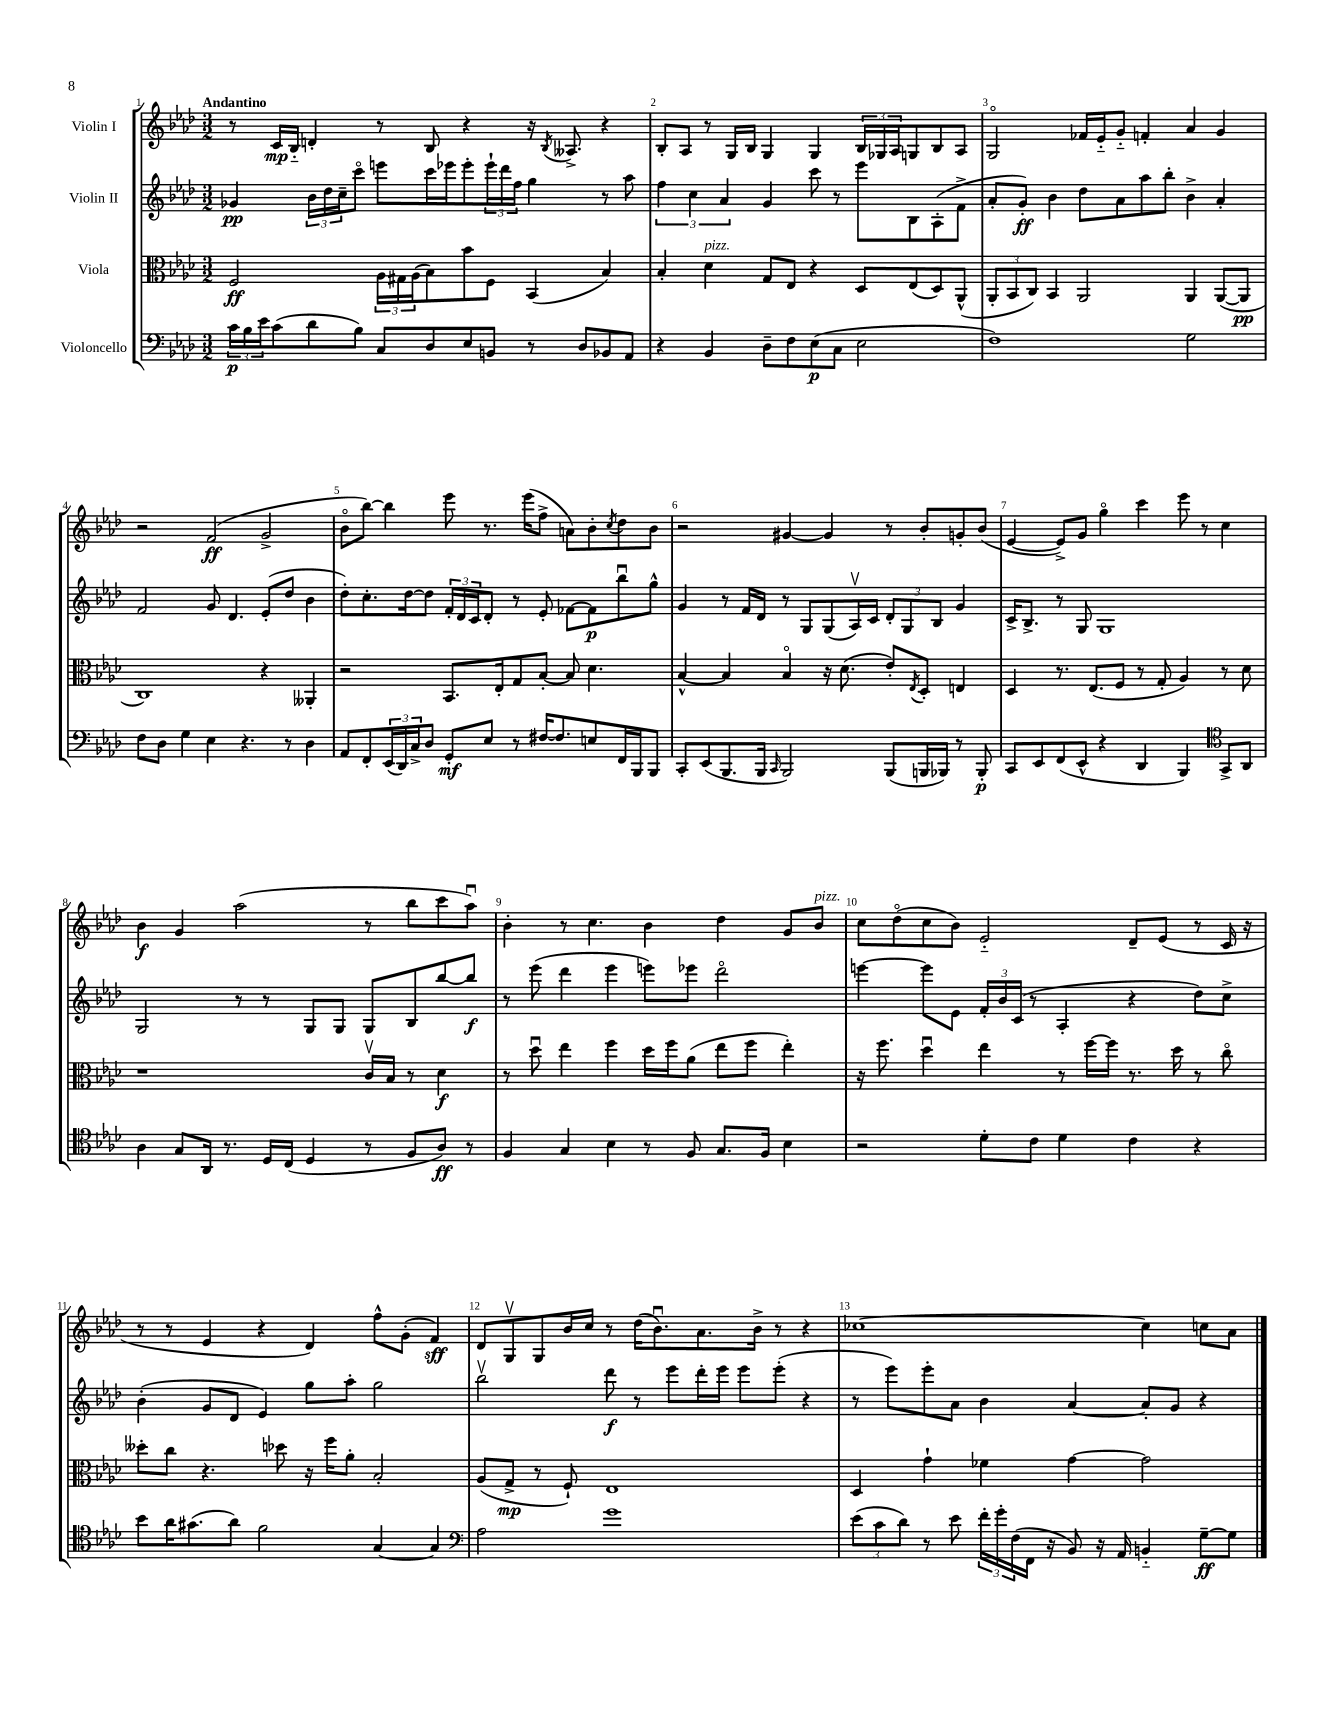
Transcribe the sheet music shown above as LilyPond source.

<<
\new StaffGroup <<
\new Staff = "s0" \with { instrumentName = "Violin I" } {
    \clef treble \key aes \major \numericTimeSignature \time 3/2 \tempo "Andantino"
    r8 c'16\mp bes16-_ d'4-. r8 bes8 r4 r16 \acciaccatura { bes8 } aeses8.-> r4 |
    bes8-. aes8 r8 g16 bes16 g4 g4 \tuplet 3/2 { bes16 ges16 aes16 } g8 bes8 aes8 |
    g2\flageolet fes'16 ees'16-_ g'8-_ f'4-. aes'4 g'4 |
    r2 f'2\ff( g'2-> |
    bes'8\flageolet bes''8~) bes''4 ees'''8 r8. ees'''16( f''8-> a'8) bes'8-. \acciaccatura { c''8 } des''8 bes'8 |
    r2 gis'4~ gis'4 r8 bes'8-. g'8-. bes'8( |
    ees'4~ ees'8->) g'8 g''4\flageolet c'''4 ees'''8 r8 c''4 |
    bes'4\f g'4 aes''2( r8 bes''8 c'''8 aes''8\downbow) |
    bes'4-. r8 c''4. bes'4 des''4 g'8 bes'8^\markup { \italic "pizz." } |
    c''8 des''8\flageolet( c''8 bes'8) ees'2-_ des'8-- ees'8( r8 c'16 r16 |
    r8 r8 ees'4 r4 des'4) f''8-^ g'8-.( f'4\sff) |
    des'8 g8\upbow g8 bes'16 c''16 r8 des''16( bes'8.\downbow) aes'8. bes'16-> r8 r4 |
    ces''1~ ces''4 c''8 aes'8 \bar "|." |
}
\new Staff = "s1" \with { instrumentName = "Violin II" } {
    \clef treble \key aes \major \numericTimeSignature \time 3/2
    ges'4\pp \tuplet 3/2 { bes'16 des''16 c''16-- } c'''8\flageolet e'''8 c'''16 ees'''16 ees'''8-. \tuplet 3/2 { ees'''16-! des'''16 f''16 } g''4 r8 aes''8 |
    \tuplet 3/2 { f''4 c''4 aes'4 } g'4 c'''8 r8 ees'''8 bes8 aes8-.( f'8-> |
    aes'8-. g'8-.\ff) bes'4 des''8 aes'8 aes''8 bes''8-. bes'4-> aes'4-. |
    f'2 g'8 des'4. ees'8-.( des''8 bes'4 |
    des''8-.) c''8.-. des''16~ des''8 \tuplet 3/2 { f'16-. des'16 c'16 } des'8-. r8 ees'8-. fes'8~ fes'8\p bes''8\downbow g''8-^ |
    g'4 r8 f'16 des'16 r8 g8 g8( aes16\upbow) c'16 \tuplet 3/2 { des'8-. g8 bes8 } g'4 |
    c'16-> bes8.-> r8 g8 g1 |
    g2 r8 r8 g8 g8 g8 bes8 bes''8~ bes''8\f |
    r8 ees'''8( des'''4 ees'''4 e'''8) ees'''8 des'''2\flageolet |
    e'''4~ e'''8 ees'8 \tuplet 3/2 { f'16-. bes'16 c'16( } r8 aes4-. r4 des''8) c''8-> |
    bes'4-.( g'8 des'8 ees'4) g''8 aes''8-. g''2 |
    bes''2\upbow des'''8\f r8 ees'''8 des'''16-. ees'''16 ees'''8 ees'''8-.( r4 |
    r8 ees'''8) ees'''8-. aes'8 bes'4 aes'4~ aes'8-. g'8 r4 \bar "|." |
}
\new Staff = "s2" \with { instrumentName = "Viola" } {
    \clef alto \key aes \major \numericTimeSignature \time 3/2
    f2\ff \tuplet 3/2 { aes16 gis16 aes16( } bes8) bes'8 f8 bes,4( bes4) |
    bes4-. des'4^\markup { \italic "pizz." } g8 ees8 r4 des8 ees8( des8) aes,8-^( |
    \tuplet 3/2 { aes,8-. bes,8 c8) } bes,4 aes,2 aes,4 aes,8~( aes,8\pp |
    c1) r4 aeses,4-. |
    r2 bes,8. ees16-. g8 bes8~-. bes8 des'4. |
    bes4~-^ bes4 bes4\flageolet r16 des'8.( ees'8-.) \acciaccatura { ees8 } des8-. e4 |
    des4 r8. ees8.( f8 r8 g8-. aes4) r8 des'8 |
    r1 c'16\upbow bes16 r8 des'4\f |
    r8 des''8\downbow ees''4 f''4 des''16 f''16 aes'8( ees''8 f''8 ees''4-.) |
    r16 f''8. des''4\downbow ees''4 r8 f''16~ f''16 r8. des''16 r8 c''8\flageolet |
    deses''8-. c''8 r4. des''8 r16 f''16 aes'8-. bes2-. |
    aes8( g8->\mp r8 f8-!) ees1 |
    des4 g'4-! fes'4 g'4~ g'2 \bar "|." |
}
\new Staff = "s3" \with { instrumentName = "Violoncello" } {
    \clef bass \key aes \major \numericTimeSignature \time 3/2
    \tuplet 3/2 { c'16\p bes16 ees'16 } c'8( des'8 bes8) c8 des8 ees8 b,8 r8 des8 bes,8 aes,8 |
    r4 bes,4 des8-- f8 ees8\p( c8 ees2 |
    f1) g2 |
    f8 des8 g4 ees4 r4. r8 des4 |
    aes,8 f,8-. \tuplet 3/2 { ees,16( des,16) c16-> } des8 g,8-.\mf ees8 r8 fis16~ fis8. e8 f,16 bes,,16 bes,,8 |
    c,8-. ees,8( bes,,8. bes,,16 \grace { c,16 } bes,,2) bes,,8( b,,16 bes,,16) r8 bes,,8-.\p |
    c,8 ees,8 f,8( ees,8-^ r4 des,4 bes,,4) \clef tenor g,8-> aes,8 |
    aes4 g8 aes,16 r8. des16 c16( des4 r8 f8 aes8\ff) r8 |
    f4 g4 bes4 r8 f8 g8. f16 bes4 |
    r2 des'8-. c'8 des'4 c'4 r4 |
    bes'8 aes'16 gis'8.( aes'8) f'2 g4~ g4 |
    \clef bass aes2 g'1 |
    \tuplet 3/2 { ees'8( c'8 des'8) } r8 ees'8 \tuplet 3/2 { f'16-. g'16-. f16( } f,16 r16 bes,8) r16 aes,16 b,4-_ g8~--\ff g8 \bar "|." |
}
>>
>>
\layout { \context { \Score \override BarNumber.break-visibility = ##(#f #t #t) barNumberVisibility = #all-bar-numbers-visible } }
